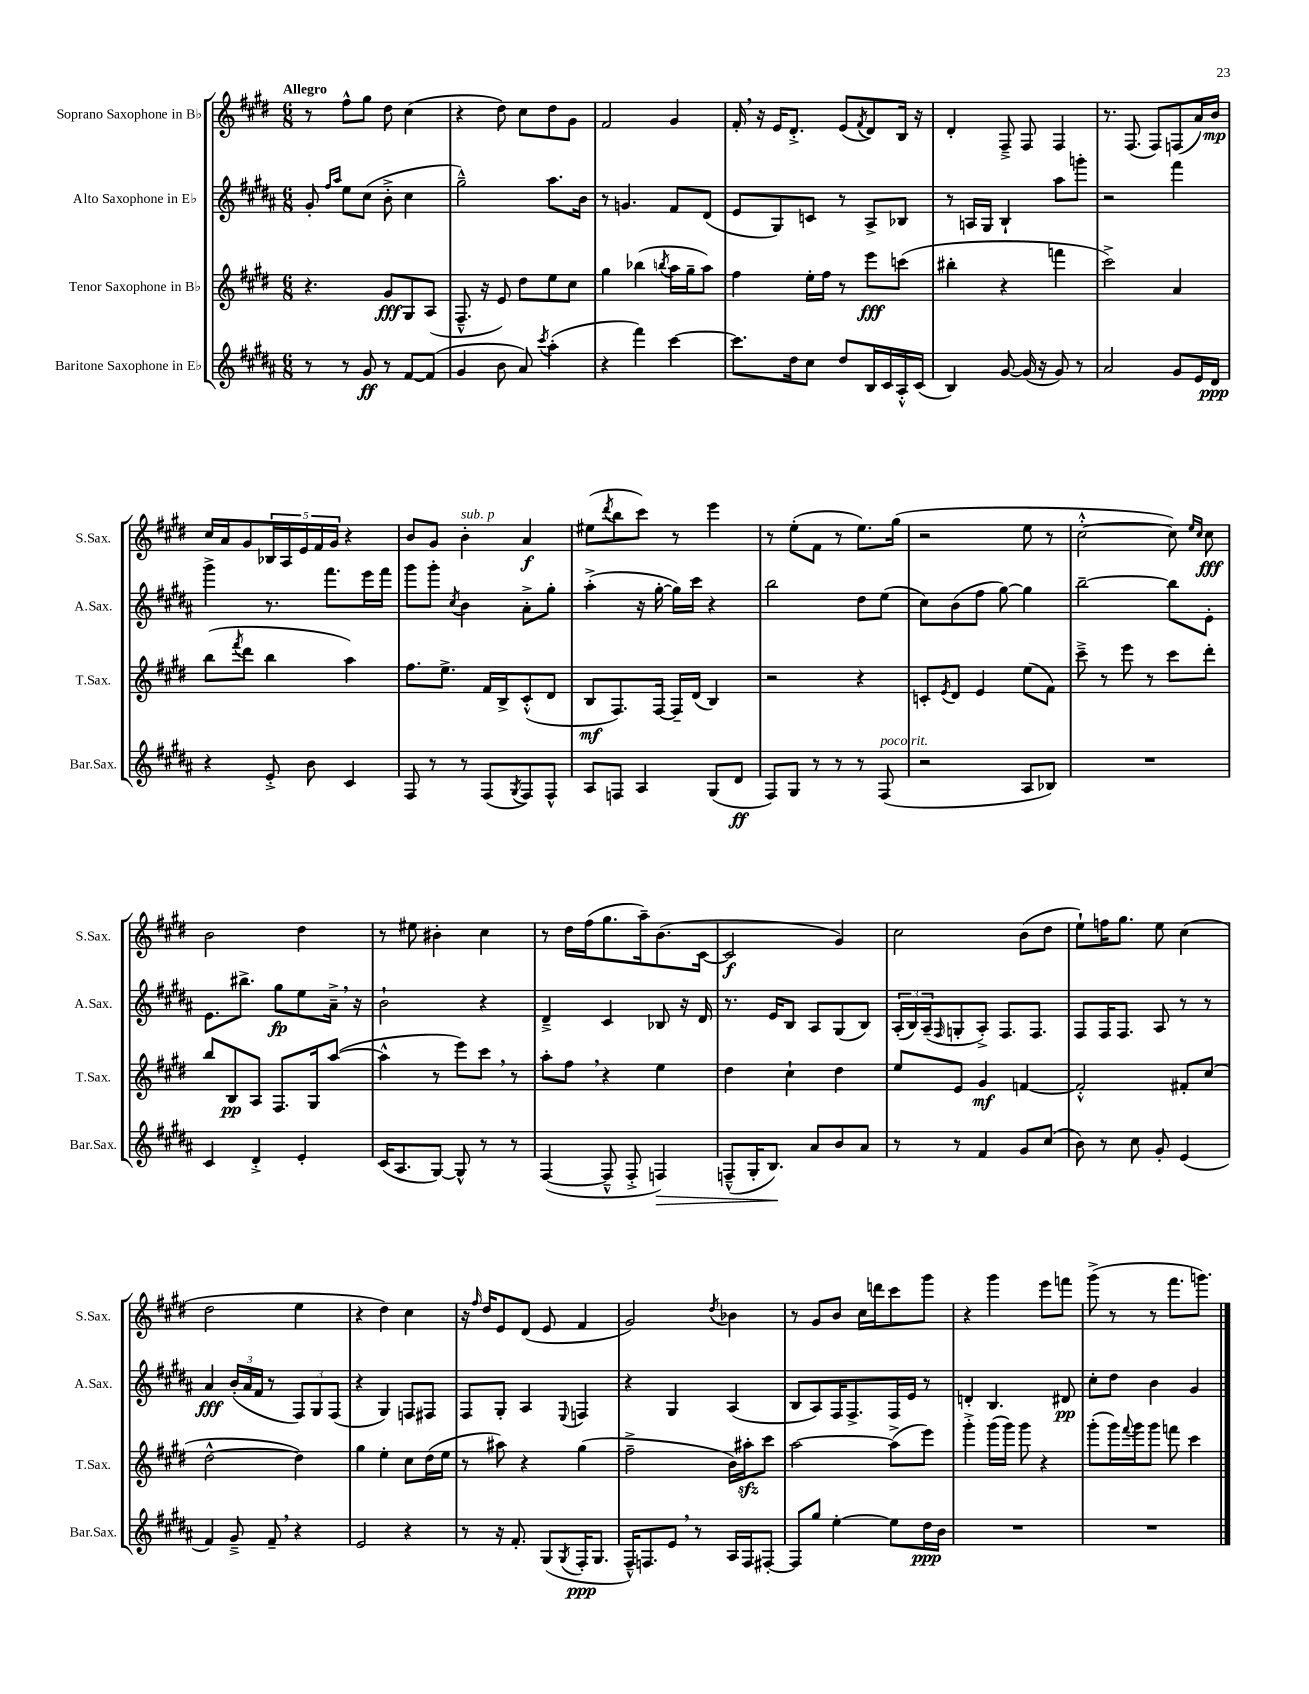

**kern	**kern	**kern	**kern
*staff4	*staff3	*staff2	*staff1
*clefG2	*clefG2	*clefG2	*clefG2
*k[f#c#g#d#a#]	*k[f#c#g#d#]	*k[f#c#g#d#a#]	*k[f#c#g#d#]
*M6/8	*M6/8	*M6/8	*M6/8
8r	4.r	8g#'	8r
.	.	16qqff#	.
.	.	16qqaa#	.
8r	.	8ee	8ff#^^
8g#	.	(8cc#	8gg#
8r	8g#	8b'^	8dd#
[8f#	8G#	4cc#	(4cc#
(8f#]	(8A	.	.
=	=	=	=
4g#	8.F#~^^	2gg#~^^)	4r
.	16r	.	.
8b	8e)	.	8dd#)
8a#)	8dd#	.	8cc#
8qccc#	.	.	.
(4aa#'	8ee	8.aa#	8dd#
.	8cc#	.	8g#
.	.	16b	.
=	=	=	=
4r	4gg#	8r	2f#
.	.	4.g	.
4fff#)	(4bb-	.	.
.	8qbb	.	.
[4ccc#	16aa	8f#	4g#
.	16gg#~	.	.
.	8aa)	(8d#	.
=	=	=	=
8.ccc#]	4ff#	8e	16f#'
.	.	.	16r
.	.	8G#)	16e
16dd#	.	.	8.d#'^
8cc#	16ee'	8c	.
.	16ff#	.	.
8dd#	8r	8r	(8e
.	.	.	8qf#
16B	8eee	8A#^	8d#)
16c#	.	.	.
16A#'^^	(8ccc	8B-	16B
(16c#	.	.	16r
=	=	=	=
4B)	4bb#'	8r	4d#'
.	.	16A	.
.	.	16G#	.
[8g#	4r	4B`	8F#~^
(16g#]	.	.	8F#
16r	.	.	.
8g#)	4fff	8aa#	4F#
8r	.	8ggg'	.
=	=	=	=
2a#	2ccc#^)	2r	8.r
.	.	.	(8.F#
.	.	.	8F#)
8g#	4a	4fff#	(8F
16e	.	.	16a)
16d#	.	.	16b
=	=	=	=
4r	(8bb	4ggg#^	16cc#
.	.	.	16a
.	8qfff#	.	.
.	8ddd#	.	8g#
8e'^	4bb	8.r	20B-
.	.	.	20A
.	.	.	20e
8b	.	.	.
.	.	.	20f#
.	.	8.fff#	.
.	.	.	20g#
4c#	4aa)	.	4r
.	.	16eee	.
.	.	16fff#	.
=	=	=	=
8F#	8.ff#	8ggg#	8b
8r	.	8ggg#'	8g#
.	8.ee^	.	.
.	.	8qcc#	.
8r	.	4b	4b'
(8F#	16f#	.	.
.	16B^	.	.
8qG#	.	.	.
8F#)	(8c#'^^	8a#'^	4a
8F#^^	8d#	8gg#'	.
=	=	=	=
8A#	8B	(4aa#'^	(8ee#
.	.	.	8qddd#
8F	8.F#)	.	8bb
4A#	.	16r	8ccc#)
.	[16F#	[16gg#'	.
.	16F#~]	16gg#])	8r
.	(16d#	16ccc#	.
(8G#	4B)	4r	4eee
8d#	.	.	.
=	=	=	=
8F#)	2r	2bb	8r
8G#	.	.	(8ee'
8r	.	.	8f#
8r	.	.	8r
8r	4r	8dd#	8.ee)
(8F#	.	(8ee	.
.	.	.	(16gg#
=	=	=	=
2r	8c'	8cc#)	2r
.	8qe	.	.
.	8d#	(8b	.
.	4e	8ff#	.
.	.	[8gg#)	.
8A#	(8ee	4gg#]	8ee
8B-)	8f#)	.	8r
=	=	=	=
2.r	8ccc#~^	[2bb~	[2cc#'^^
.	8r	.	.
.	8eee	.	.
.	8r	.	.
.	8ccc#	8bb]	8cc#])
.	.	.	16qqee
.	.	.	16qqcc#
.	8ddd#'	8e'	8cc#
=	=	=	=
4c#	8bb	8.e	2b
.	8B	.	.
.	.	8.bb#^	.
4d#'^	8A	.	.
.	8.F#	8gg#	.
4e'	.	8ee	4dd#
.	16G#	.	.
.	([8aa	16a#~^	.
.	.	16r	.
=	=	=	=
(16c#	4aa^^]	2b`	8r
8.A#	.	.	.
.	.	.	8ee#
[8G#)	8r	.	4b#'
8G#^^]	8eee)	.	.
8r	8ccc#	4r	4cc#
8r	8r	.	.
=	=	=	=
([4F#	8aa'	4d#~^	8r
.	8ff#	.	16dd#
.	.	.	(16ff#
8F#~^^]	4r	4c#	8.gg#
8F#'^	.	.	.
.	.	.	16aa~)
4F)	4ee	8B-	(8.b
.	.	16r	.
.	.	16d#	[16c#
=	=	=	=
(8F~^^	4dd#	8.r	2c#]
16G#'	.	.	.
8.B)	.	16e	.
.	4cc#`	8B	.
8a#	.	8A#	.
8b	4dd#	(8G#	4g#)
8a#	.	8B)	.
=	=	=	=
8r	8ee	(24A#'	2cc#
.	.	24B)	.
.	.	(24A#~	.
.	.	16qqF#	.
8r	8e	8G'	.
4f#	4g#	8A#'^)	.
.	.	8.F#	.
8g#	[4f	.	(8b
.	.	8.F#	.
(8cc#	.	.	8dd#
=	=	=	=
8b)	2f'^^]	8F#	8ee`)
8r	.	16F#	16ff
.	.	8.F#	8.gg#
8cc#	.	.	.
8g#'	.	8A#	8ee
(4e	8f#'	8r	(4cc#
.	(8cc#	8r	.
=	=	=	=
4f#)	[2dd#^^	4a#	2dd#
8g#~^	.	(24b'	.
.	.	24a#	.
.	.	24f#	.
8f#~	.	8r	.
4r	4dd#])	12F#)	4ee
.	.	12G#	.
.	.	(12F#	.
=	=	=	=
2e	4gg#	4r	4r
.	4ee'	4G#)	4dd#)
4r	8cc#	8F	4cc#
.	(16dd#	8F#	.
.	16ee	.	.
=	=	=	=
8r	8r	8F#	16r
.	.	.	16qqff#
.	.	.	16dd#
16r	8aa#)	8G#'	8e
8.f#'	.	.	.
.	4r	4A#	(8d#
(8G#	.	.	8e
8qG#	.	8qqE	.
16F#'	(4gg#	4F	4f#
8.G#	.	.	.
=	=	=	=
16F#~^^)	2ff#~^	4r	2g#)
8.F	.	.	.
8e	.	4G#	.
8r	.	.	.
.	.	.	8qdd#
16A#	16b)	(4A#	4b-
16F	16aa#'	.	.
[8F#'	8ccc#	.	.
=	=	=	=
8F#]	[2aa	8B	8r
8gg#	.	8A#)	8g#
[4ee'	.	16F#	8b
.	.	8.F#^	.
.	.	.	16cc#
.	.	.	16ddd
8ee]	(8aa^]	16F#	8ccc#
.	.	16e	.
16dd#	8eee)	8r	8ggg#
16b	.	.	.
=	=	=	=
2.r	4ggg#'^	4d'	4r
.	(16ggg#	4.B	4ggg#
.	16ggg#)	.	.
.	8ggg#	.	.
.	4r	.	8eee
.	.	8d#	8fff
=	=	=	=
2.r	(8ggg#'	8cc#'	(8ggg#^
.	16ggg#)	8dd#	8r
.	8qqfff#	.	.
.	16ggg#	.	.
.	8ggg#	4b	8r
.	8fff	.	8.fff#
.	4ccc#	4g#	.
.	.	.	8.ggg)
==	==	==	==
*-	*-	*-	*-
